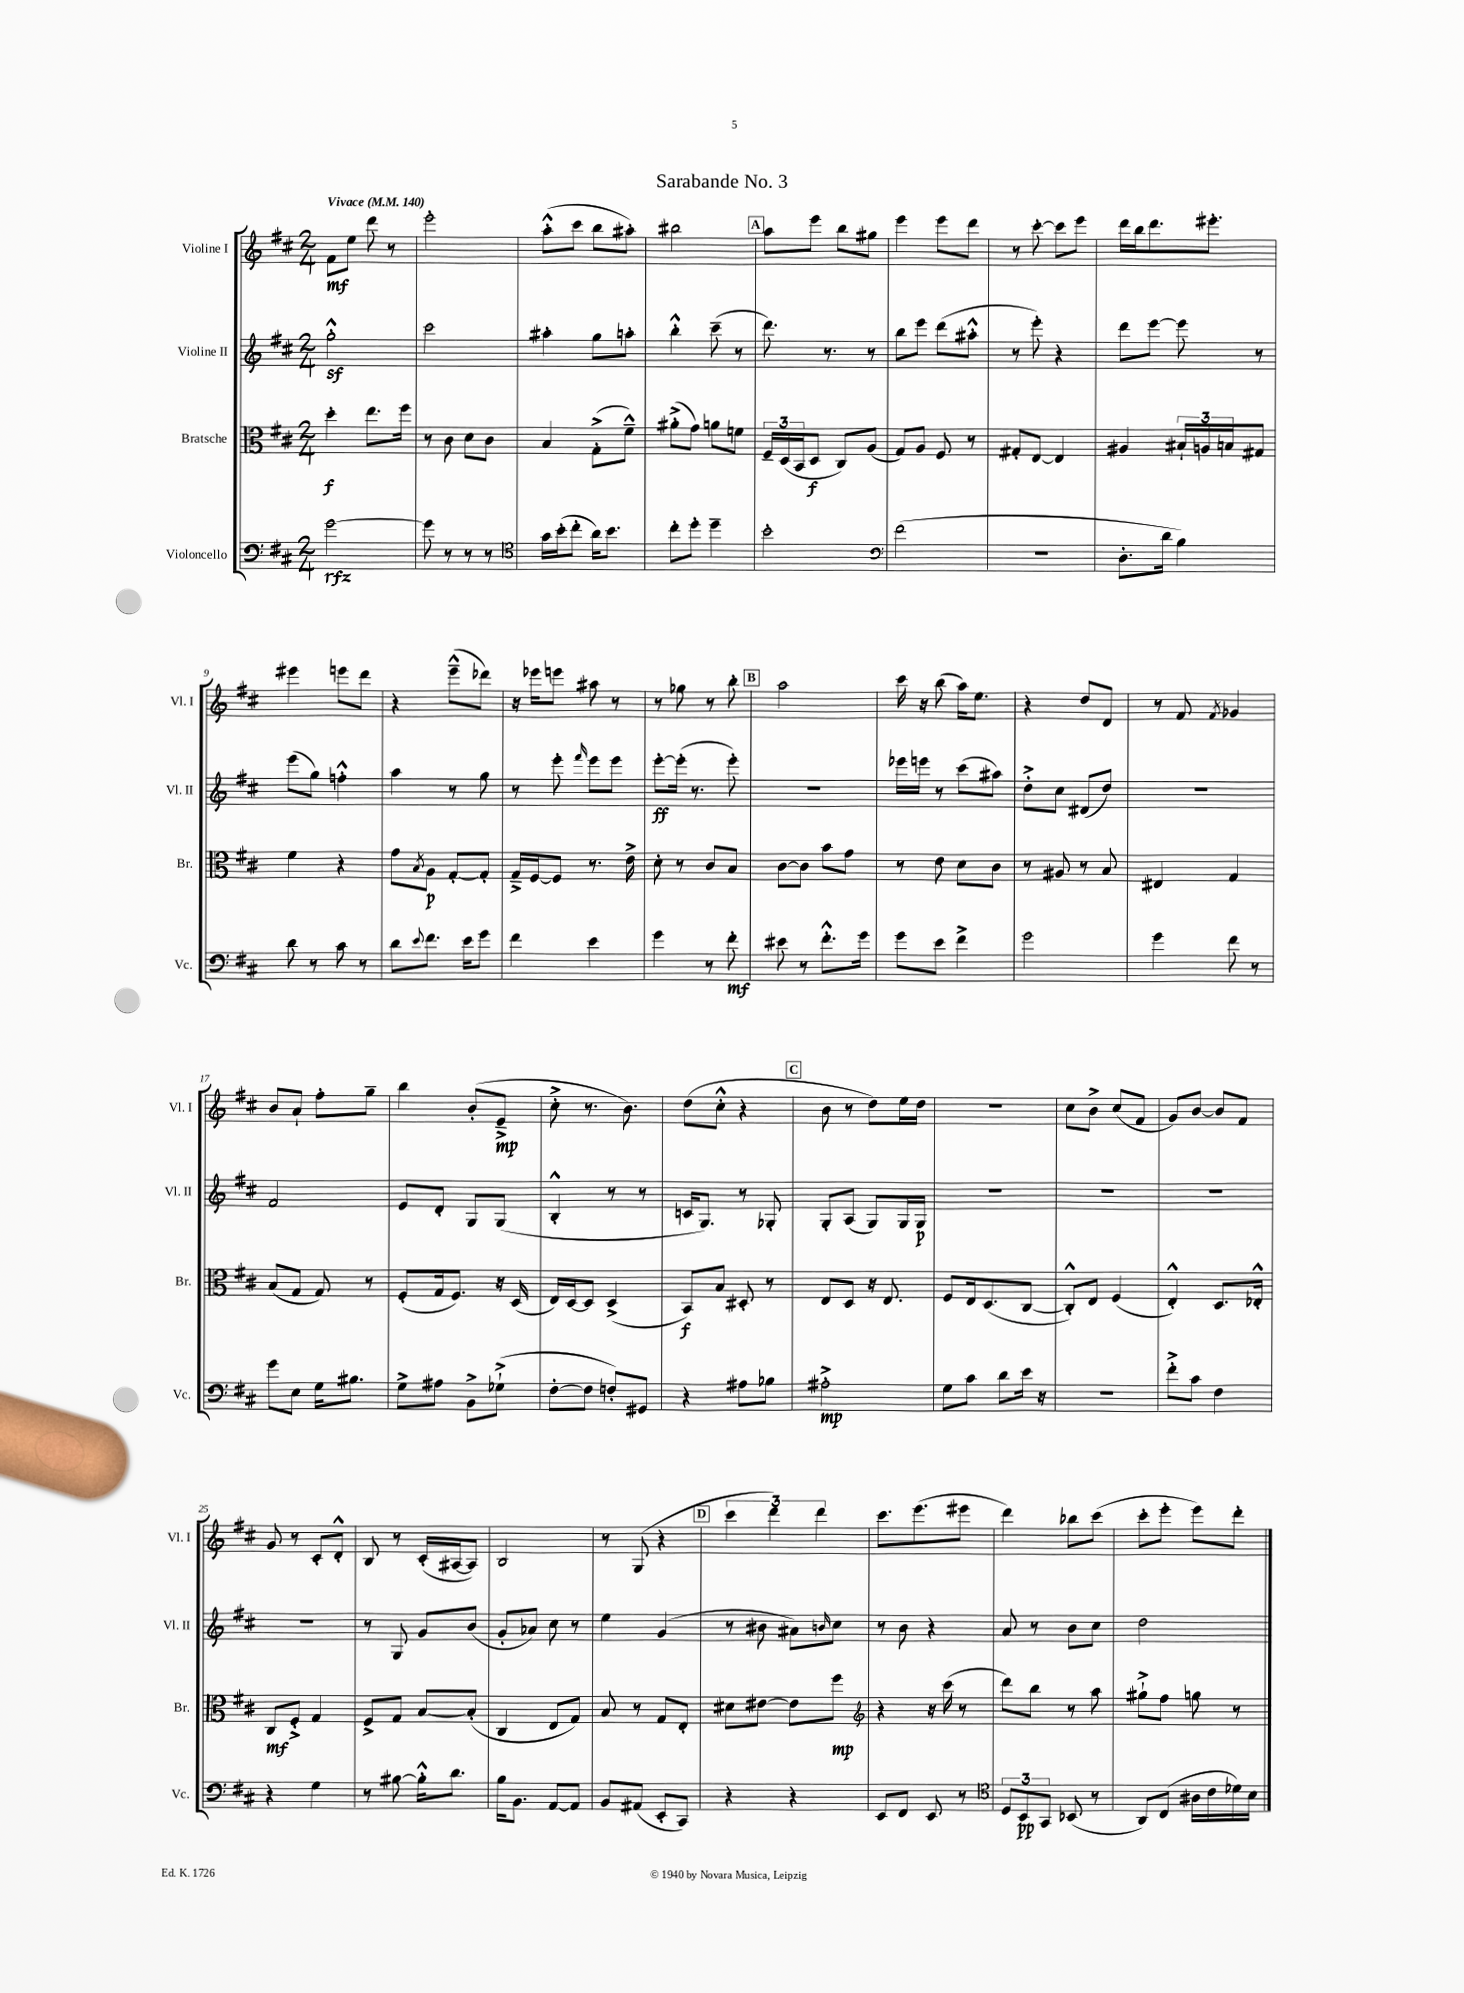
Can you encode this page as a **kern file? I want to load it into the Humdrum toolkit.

**kern	**kern	**kern	**kern
*staff4	*staff3	*staff2	*staff1
*clefF4	*clefC3	*clefG2	*clefG2
*k[f#c#]	*k[f#c#]	*k[f#c#]	*k[f#c#]
*M2/4	*M2/4	*M2/4	*M2/4
*MM140	*MM140	*MM140	*MM140
[2g	4dd'	2gg'^^	8f#
.	.	.	8ee
.	8.ee	.	8ddd
.	.	.	8r
.	16ff#	.	.
=	=	=	=
8g]	8r	2ccc#	2eee'
8r	8c#	.	.
8r	8d	.	.
8r	8c#	.	.
=	=	=	=
*clefC4	*	*	*
16g	4B	4aa#'	(8aa'^^
(16b'	.	.	.
8cc#'	.	.	8ccc#
16a)	(8G'^	8gg	8bb
8.b	.	.	.
.	8f#~^^)	8aa'	8aa#')
=	=	=	=
8cc#'	(8a#'^	4bb'^^	2bb#
8dd'	8g)	.	.
4dd~	8a	(8ccc#~	.
.	8f	8r	.
=	=	=	=
2b'	24F#~	8.ddd)	8aa
.	(24D	.	.
.	24BB	.	.
.	8D	.	8eee
.	.	8.r	.
.	8C#)	.	8bb
.	(8A	8r	8gg#
=	=	=	=
*clefF4	*	*	*
(2f#	8G)	8bb	4eee
.	8A	8eee	.
.	8F#	(8ddd	8eee
.	8r	8aa#'^^	8ddd
=	=	=	=
2r	8G#'	8r	8r
.	[8E	8eee')	[8ccc#'
.	4E]	4r	8ccc#]
.	.	.	8eee
=	=	=	=
8.D'	4A#	8ddd	16ddd
.	.	.	16bb
.	.	[8eee	8.ddd
16d	.	.	.
4B)	24B#`	8eee]	.
.	24A	.	.
.	.	.	8.eee#'
.	24B	.	.
.	8G#	8r	.
=	=	=	=
8d	4f#	(8eee	4eee#
8r	.	8gg)	.
8c#	4r	4ff'^^	8eee
8r	.	.	8ddd
=	=	=	=
8d	8g	4aa	4r
8qqe	8qB	.	.
8.f#	8A	.	.
.	[8G'	8r	(8eee~^^
16e	.	.	.
8g	8G']	8gg	8ddd-)
=	=	=	=
4f#	16G~^	8r	16r
.	[16F#	.	16eee-
.	8F#]	8eee'	8eee
.	.	16qqfff#	.
4e	8.r	8eee	8aa#
.	.	8eee	8r
.	16e^	.	.
=	=	=	=
4g	8d'	[8eee'	8r
.	8r	(16eee']	8gg-
.	.	8.r	.
8r	8c#	.	8r
8f#'	8B	8eee')	8bb'
=	=	=	=
8e#	[8c#	2r	2aa
8r	8c#]	.	.
8.f#'^^	8b	.	.
.	8g	.	.
16g	.	.	.
=	=	=	=
8g	8r	16eee-	16ccc#
.	.	16eee	16r
8e	8e	8r	(8bb
4f#^	8d	(8ccc#	16aa)
.	.	.	8.ee
.	8c#	8aa#)	.
=	=	=	=
2g	8r	8dd'^	4r
.	8A#	8cc#	.
.	8r	(8d#	8dd
.	8B	8dd)	8d
=	=	=	=
4g	4E#	2r	8r
.	.	.	8f#
.	.	.	8qf#
8f#	4G	.	4g-
8r	.	.	.
=	=	=	=
8g	(8B	2f#	8b
8E	8G	.	8a`
16G	8G)	.	8ff#'
8.B#	.	.	.
.	8r	.	8gg~
=	=	=	=
8G^	(8F#'	8e	4bb
8A#	16G	8d'	.
.	8.F#)	.	.
8BB^	.	8G	(8b'
(8G-`^	16r	(8G	8e~^
.	(16D	.	.
=	=	=	=
[8F#'	16E)	4B'^^	8cc#'^
.	[16D	.	.
8F#]	8D]	.	8.r
8F')	(4D^	8r	.
.	.	.	8.b)
8GG#	.	8r	.
=	=	=	=
4r	8BB)	16c	(8dd
.	.	8.G)	.
.	8B	.	8cc#'^^
8A#	8D#'	8r	4r
8B-	8r	8G-'	.
=	=	=	=
2A#'^	8E	8G'	8b
.	8D	(8A	8r
.	16r	8G)	8dd)
.	8.E	.	.
.	.	16G	16ee
.	.	16G	16dd
=	=	=	=
8G	8F#	2r	2r
8c#	16E	.	.
.	(8.D	.	.
8d	.	.	.
16e	[8C#	.	.
16r	.	.	.
=	=	=	=
2r	8C#'^^])	2r	8cc#
.	8E	.	8b^
.	(4F#	.	(8cc#
.	.	.	8f#
=	=	=	=
8f#'^	4E'^^)	2r	8g)
8c#	.	.	[8b
4F#	8.D	.	8b]
.	.	.	8f#
.	16E-'^^	.	.
=	=	=	=
4r	8C#	2r	8g
.	8F#'^	.	8r
4G	4G	.	8c#'
.	.	.	8d'^^
=	=	=	=
8r	8F#^	8r	8B
[8B#	8G	8G	8r
16B#'^^]	[8B	8g	(16c#'
8.d	.	.	[16A#
.	(8B']	(8b	8A#])
=	=	=	=
16B	4C#	8g'	2B
8.BB	.	.	.
.	.	8a-)	.
[8AA	8E	8cc#	.
8AA]	8G)	8r	.
=	=	=	=
8BB	8B	4ee	8r
(8AA#	8r	.	(8G
8EE'	8G	(4g	4r
8CC#)	8E'	.	.
=	=	=	=
4r	8d#	8r	6ccc#
.	[8e#	8b#	.
.	.	.	6ddd)
4r	8e#]	8a#)	.
.	.	.	6ddd
.	.	16qqb	.
.	8ff#	8cc#	.
=	=	=	=
*	*clefG2	*	*
8EE	4r	8r	8.ccc#
8FF#	.	8b	.
.	.	.	(8.eee
8EE	16r	4r	.
.	(16ccc#	.	.
8r	8r	.	8eee#
=	=	=	=
*clefC4	*	*	*
12D	8ddd)	8a	4ddd)
12BB	.	.	.
.	8bb	8r	.
12GG	.	.	.
(8BB-	8r	8b	8bb-
8r	8aa	8cc#	(8ccc#
=	=	=	=
8AA)	8gg#`^	2dd	8ccc#'
(8C#	8ff#	.	8eee'
16A#	8gg	.	8eee)
16c#	.	.	.
16d-)	8r	.	8ddd'
16B	.	.	.
==	==	==	==
*-	*-	*-	*-
